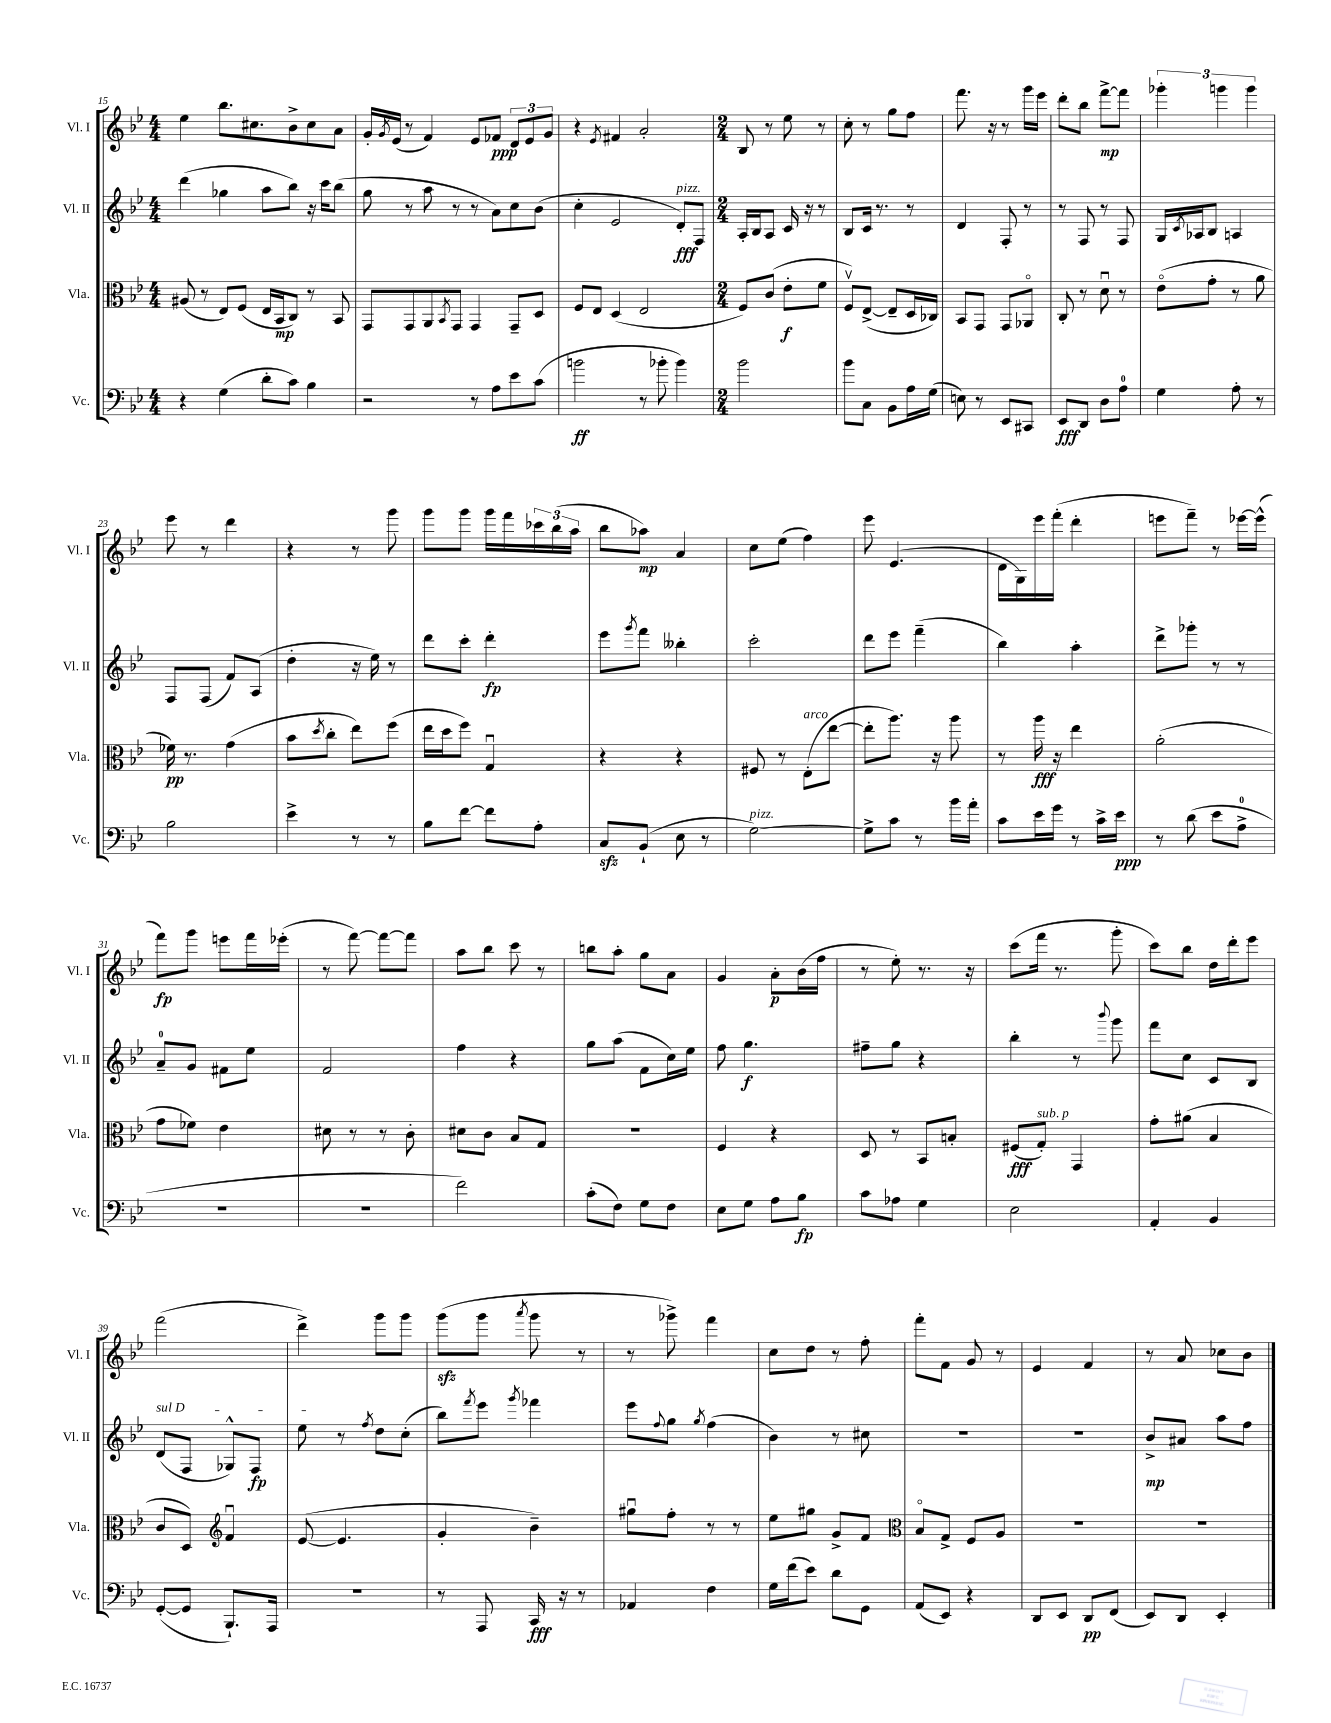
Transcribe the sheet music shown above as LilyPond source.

<<
\new StaffGroup <<
\new Staff = "s0" \with { instrumentName = "Vl. I" shortInstrumentName = "Vl. I" } {
    \clef treble \key bes \major \numericTimeSignature \time 4/4
    ees''4 bes''8. cis''8. bes'8-> cis''8 a'8 |
    g'16-. \acciaccatura { g'8 } ees'16( r8 f'4) ees'8 fes'8\ppp \tuplet 3/2 { d'8 ees'8 g'8 } |
    r4 \acciaccatura { ees'8 } fis'4 a'2-. |
    \numericTimeSignature \time 2/4 bes8 r8 ees''8 r8 |
    c''8-. r8 g''8 f''8 |
    f'''8. r16 r8 g'''16 ees'''16 |
    d'''8-. bes''8 f'''8~->\mp f'''8 |
    \tuplet 3/2 { ges'''4-. g'''4 g'''4 } |
    ees'''8 r8 d'''4 |
    r4 r8 g'''8 |
    g'''8 g'''8 g'''16 f'''16 \tuplet 3/2 { ces'''16 bes''16( a''16 } |
    bes''8 aes''8\mp) a'4 |
    c''8 ees''8( f''4) |
    ees'''8 ees'4.( |
    d'16 g16) ees'''16 f'''16-.( d'''4-. |
    e'''8 f'''8--) r8 ees'''16~ ees'''16-^( |
    f'''8\fp) g'''8 e'''8 f'''16 ees'''16-.( |
    r8 f'''8~) f'''8~ f'''8 |
    a''8 bes''8 c'''8 r8 |
    b''8 a''8-. g''8 a'8 |
    g'4 a'8-.\p bes'16( f''16 |
    r8 ees''8-.) r8. r16 |
    c'''8( f'''16 r8. g'''8-. |
    c'''8) bes''8 d''16 d'''16-. ees'''8 |
    f'''2( |
    d'''4->) g'''8 g'''8 |
    g'''8\sfz( g'''8 \acciaccatura { a'''8 } g'''8 r8 |
    r8 ges'''8->) f'''4 |
    c''8 d''8 r8 f''8-. |
    f'''8-. f'8 g'8 r8 |
    ees'4 f'4 |
    r8 a'8 ces''8 bes'8 \bar "|." |
}
\new Staff = "s1" \with { instrumentName = "Vl. II" shortInstrumentName = "Vl. II" } {
    \clef treble \key bes \major \numericTimeSignature \time 4/4
    d'''4( ges''4 a''8 bes''8) r16 c'''16 bes''8( |
    g''8 r8 a''8 r8 r8 a'8) c''8 bes'8( |
    c''4-. ees'2 d'8-.\fff^\markup { \italic "pizz." }) f8 |
    \numericTimeSignature \time 2/4 a16-. bes16 a8 c'16 r16 r8 |
    bes8 c'16 r8. r8 |
    d'4 f8-. r8 |
    r8 f8 r8 f8 |
    g16 \acciaccatura { c'8 } aes16 bes8 a4 |
    f8 f8( f'8) a8( |
    d''4-. r16 ees''16) r8 |
    d'''8 c'''8-. d'''4-.\fp |
    ees'''8 \acciaccatura { g'''8 } f'''8 beses''4-. |
    c'''2-. |
    d'''8 ees'''8 f'''4--( |
    bes''4) a''4-. |
    d'''8-> ges'''8-. r8 r8 |
    a'8-0-- g'8 fis'8 ees''8 |
    f'2 |
    f''4 r4 |
    g''8 a''8( f'8 c''16) ees''16 |
    f''8 g''4.\f |
    fis''8-- g''8 r4 |
    bes''4-. r8 \appoggiatura { bes'''8 } g'''8 |
    f'''8 c''8 c'8 bes8 |
    \once \override TextSpanner.bound-details.left.text = \markup { \italic "sul D" } d'8\startTextSpan( f8 ges8-^) f8\fp |
    ees''8\stopTextSpan r8 \acciaccatura { f''8 } d''8 c''8-.( |
    bes''8) \acciaccatura { f'''8 } ees'''8 \acciaccatura { g'''8 } fes'''4 |
    ees'''8 \appoggiatura { f''8 } g''8 \acciaccatura { g''8 } f''4( |
    bes'4) r8 cis''8 |
    r2 |
    r2 |
    bes'8->\mp ais'8 a''8 f''8 \bar "|." |
}
\new Staff = "s2" \with { instrumentName = "Vla." shortInstrumentName = "Vla." } {
    \clef alto \key bes \major \numericTimeSignature \time 4/4
    ais8( r8 ees8) f8( ees16 bes,16\mp c8) r8 bes,8 |
    g,8 g,8 a,8 \acciaccatura { bes,8 } g,8 g,4 g,8-- d8 |
    f8 ees8 d4( ees2 |
    \numericTimeSignature \time 2/4 f8) c'8( ees'8-.\f f'8 |
    f8\upbow) ees8~->( ees8-- d16 ces16) |
    bes,8 g,8 g,8 aes,8\flageolet |
    c8-. r8 d'8\downbow r8 |
    ees'8\flageolet( g'8-. r8 a'8 |
    fes'16\pp) r8. g'4( |
    bes'8 \acciaccatura { d''8 } c''8-. ees''8) f''8( |
    ees''16 d''16 f''8) g4\downbow |
    r4 r4 |
    fis8 r8 ees8-.^\markup { \italic "arco" }( ees''8~ |
    ees''8-. a''8.) r16 a''8 |
    r8 a''16\fff r16 ees''4 |
    a'2-.( |
    g'8 fes'8) ees'4 |
    dis'8 r8 r8 c'8-. |
    dis'8 c'8 bes8 g8 |
    r2 |
    f4 r4 |
    d8 r8 bes,8 b8-. |
    fis8\fff( g8-.^\markup { \italic "sub. p" }) g,4 |
    g'8-. ais'8( bes4 |
    c'8 d8) \clef treble f'4\downbow |
    ees'8~( ees'4. |
    g'4-. bes'4--) |
    gis''8\downbow f''8-. r8 r8 |
    ees''8 gis''8 g'8-> f'8 |
    \clef alto bes8\flageolet g8-> f8 a8 |
    R2 |
    R2 \bar "|." |
}
\new Staff = "s3" \with { instrumentName = "Vc." shortInstrumentName = "Vc." } {
    \clef bass \key bes \major \numericTimeSignature \time 4/4
    r4 g4( d'8-. c'8) bes4 |
    r2 r8 a8 ees'8 c'8( |
    b'2\ff r8 bes'8-. bes'4) |
    \numericTimeSignature \time 2/4 bes'2 |
    bes'8 c8 bes,8 a16 g16( |
    e8) r8 ees,8 cis,8 |
    ees,8\fff d,8 d8 a8-0 |
    g4 a8-. r8 |
    bes2 |
    ees'4-> r8 r8 |
    bes8 f'8~ f'8 a8-. |
    c8\sfz bes,8-!( ees8 r8 |
    g2~^\markup { \italic "pizz." }) |
    g8-> c'8 r8 bes'16 a'16-. |
    c'8 ees'16 g'16 r8 c'16-> ees'16\ppp |
    r8 d'8( ees'8 a8-0-> |
    R2 |
    r2 |
    f'2) |
    c'8-.( f8) g8 f8 |
    ees8 g8 a8 bes8\fp |
    c'8 aes8 g4 |
    ees2 |
    a,4-. bes,4 |
    g,8~-.( g,8 bes,,8.-!) a,,16 |
    r2 |
    r8 a,,8 c,16\fff r16 r8 |
    aes,4 f4 |
    g16 f'16( ees'8) d'8 g,8 |
    a,8( ees,8) r4 |
    d,8 ees,8 d,8\pp f,8( |
    ees,8) d,8 ees,4-. \bar "|." |
}
>>
>>
\layout { \context { \Score currentBarNumber = #15 } }
